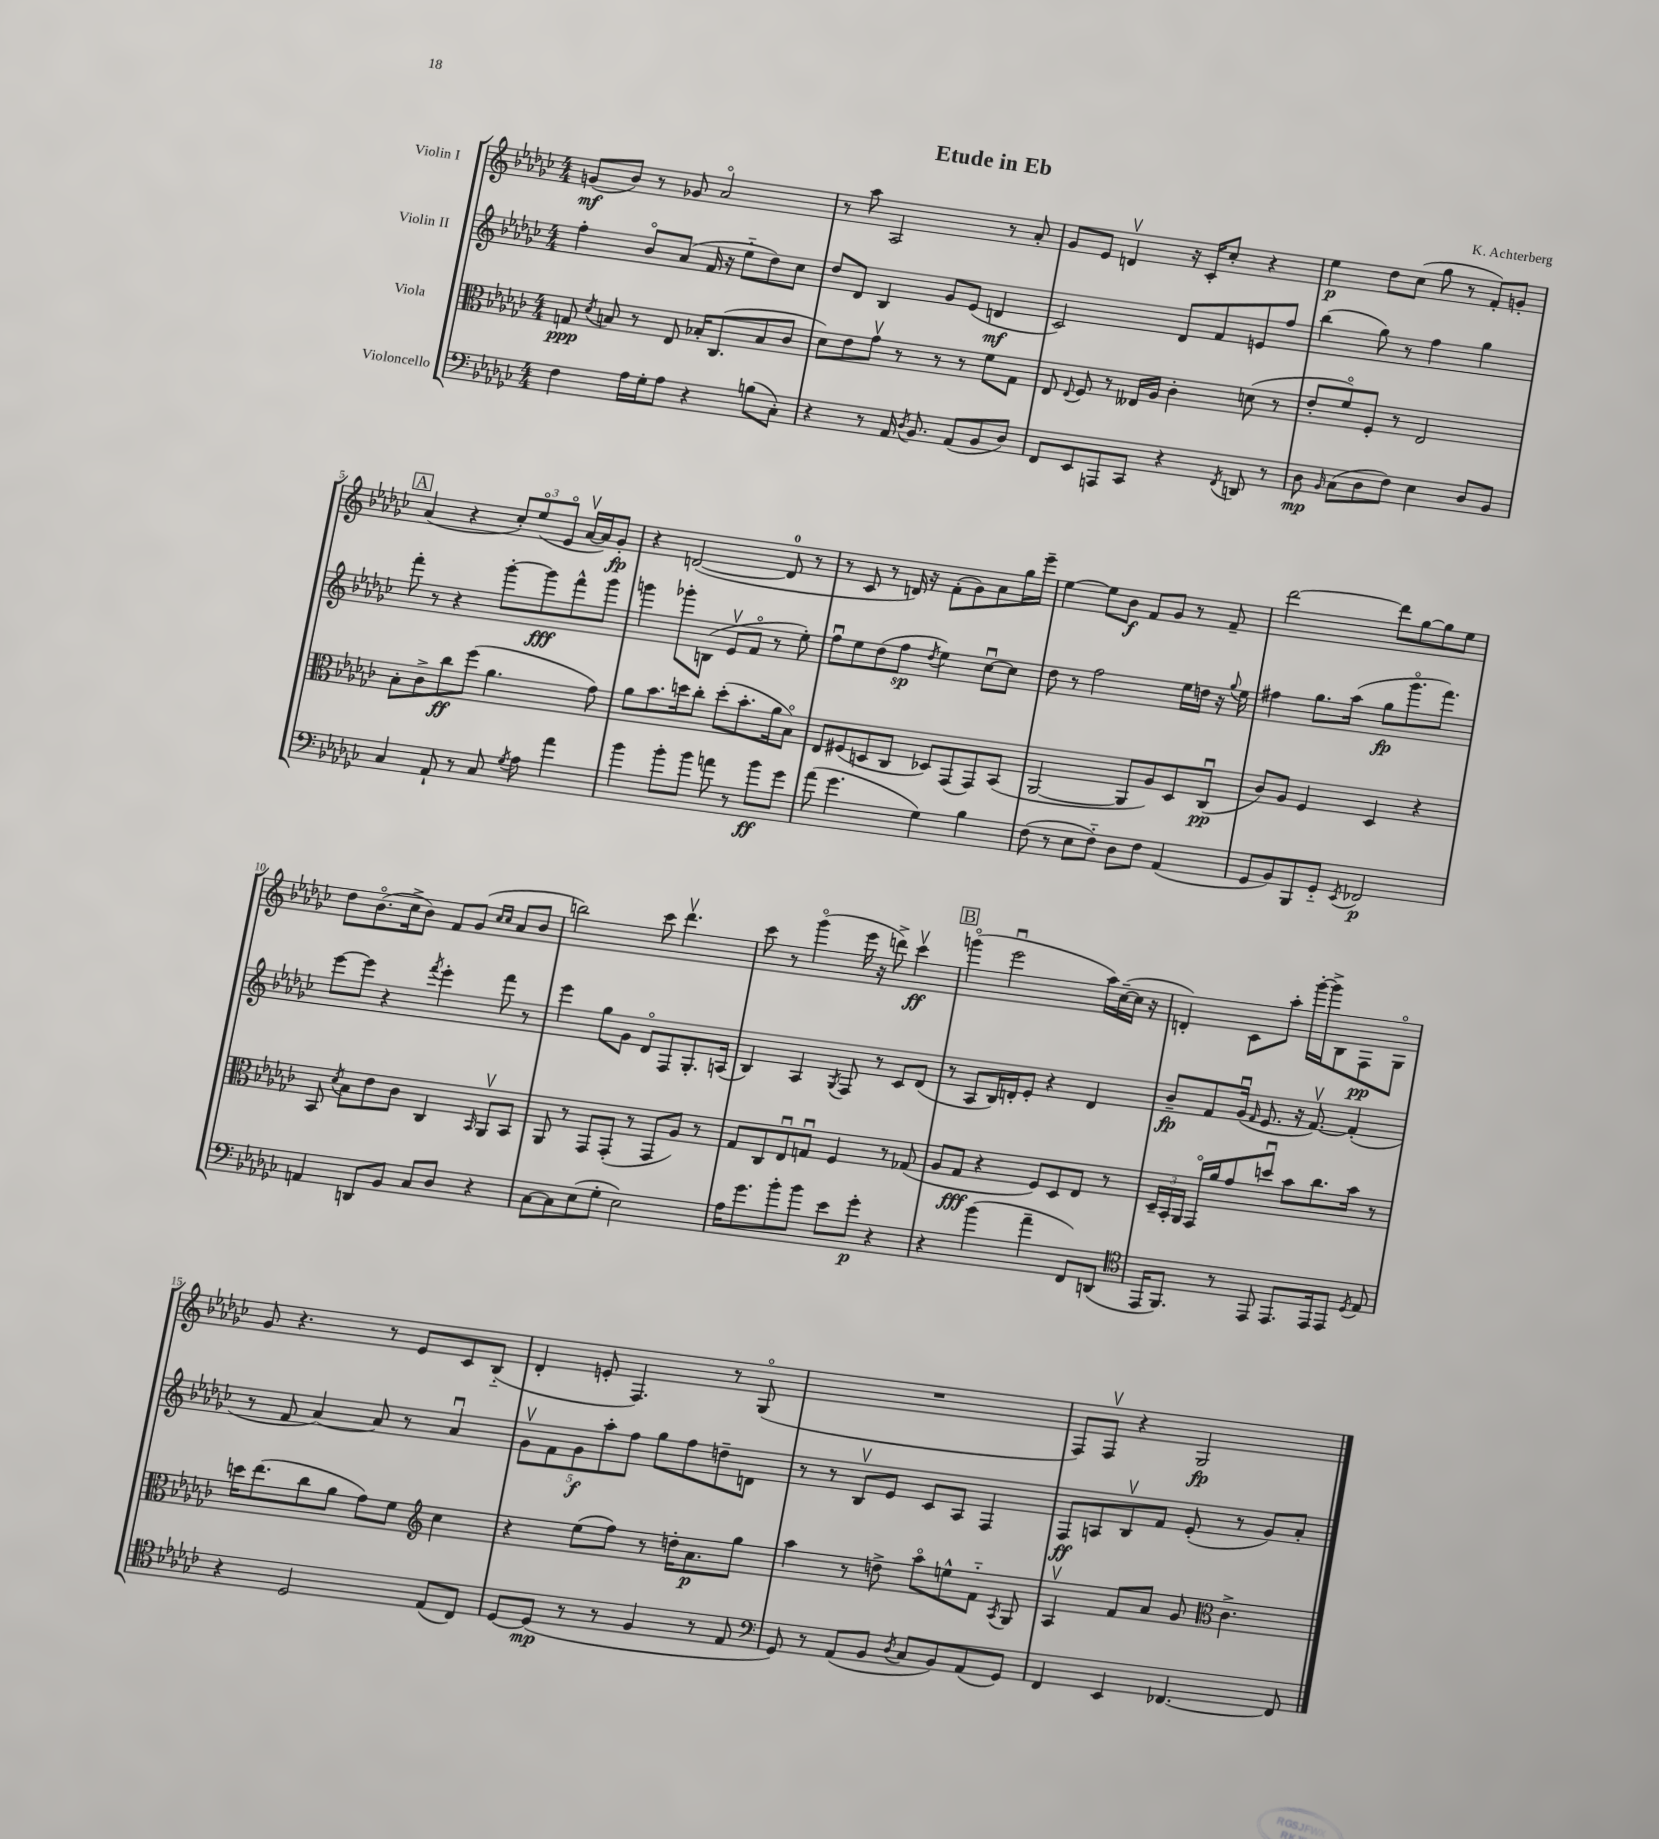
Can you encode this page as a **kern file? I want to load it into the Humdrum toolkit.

**kern	**dynam	**kern	**dynam	**kern	**dynam	**kern	**dynam
*part4	*part4	*part3	*part3	*part2	*part2	*part1	*part1
*staff4	*staff4	*staff3	*staff3	*staff2	*staff2	*staff1	*staff1
*I"Violoncello	*	*I"Viola	*	*I"Violin II	*	*I"Violin I	*
*clefF4	*	*clefC3	*	*clefG2	*	*clefG2	*
*k[b-e-a-d-g-c-]	*	*k[b-e-a-d-g-c-]	*	*k[b-e-a-d-g-c-]	*	*k[b-e-a-d-g-c-]	*
*M4/4	*	*M4/4	*	*M4/4	*	*M4/4	*
=1	=1	=1	=1	=1	=1	=1	=1
4F\	.	8Gn/	ppp	4ff'\	.	(8gn/L	mf
.	.	8qd-/	.	.	.	.	.
.	.	8Bn/	.	.	.	8b-/J)	.
16A-\LL	.	8r	.	8b-/L	.	8r	.
16G-'\J	.	.	.	.	.	.	.
8A-\J	.	8E-/	.	(8a-/J	.	8g-X/	.
4r	.	16B-X'/KL	.	16f/	.	2a-/	.
.	.	(8.C-/	.	16r	.	.	.
.	.	.	.	8ee-\L	.	.	.
(8Bn\L	.	8B-/	.	8dd-\)	.	.	.
8C-'\J)	.	8c-/J	.	8cc-\J	.	.	.
=2	=2	=2	=2	=2	=2	=2	=2
4r	.	8d-\L)	.	8dd-/L	.	8r	.
.	.	8e-\	.	8d-/J	.	8aa-\	.
8r	.	8g-v\J	.	4B-/	.	2A-/	.
16AA-/	.	8r	.	.	.	.	.
8qD-/	.	.	.	.	.	.	.
8.BB-/	.	.	.	.	.	.	.
.	.	8r	.	8g-/L	.	.	.
(8AA-/L	.	8r	.	(8e-/J	.	.	.
8BB-/	.	8f\L	.	4dn/	mf	8r	.
8D-/J)	.	8G-\J	.	.	.	8a-'/	.
=3	=3	=3	=3	=3	=3	=3	=3
8FF/L	.	8E-/	.	2c-/)	.	8g-/L	.
.	.	8qqE-/	.	.	.	.	.
8EE-/	.	8F/	.	.	.	8e-/J	.
8AAAn/	.	8r	.	.	.	4dnv/	.
8CC-/J	.	16E--X/LL	.	.	.	.	.
.	.	16A-/JJ	.	.	.	.	.
4r	.	4c-'\	.	8d-/L	.	16r	.
.	.	.	.	.	.	16c-'/KL	.
.	.	.	.	8f/	.	8cc-'/J	.
8qFF/	.	.	.	.	.	.	.
8DDn/	.	(8dn\	.	8en/	.	4r	.
8r	.	8r	.	8ff/J	.	.	.
=4	=4	=4	=4	=4	=4	=4	=4
8D-\	mp	8e-'/L	.	(4bb-\	.	4ee-\	p
16qqBB-/	.	.	.	.	.	.	.
(8C-\L	.	8f/)	.	.	.	.	.
8D-\	.	8F'/J	.	8gg-\)	.	8dd-\L	.
8F\J)	.	8r	.	8r	.	(8cc-\J	.
4E-\	.	2E-/	.	4ff\	.	8gg-\	.
.	.	.	.	.	.	8r	.
8D-/L	.	.	.	4gg-\	.	8f'/L)	.
8BB-/J	.	.	.	.	.	8gn'/J	.
!!LO:LB:g=z
!!LO:REH:place=s1:t=A
=5	=5	=5	=5	=5	=5	=5	=5
4C-/	.	8B-'\L	.	8fff'\	.	(4a-/	.
.	.	8c-^\	.	8r	.	.	.
8AA-`/	.	8cc-\	ff	4r	.	4r	.
8r	.	(8ff\J	.	.	.	.	.
8C-/	.	4.a-\	.	[8ggg-'\L	.	12cc-'/L)	.
.	.	.	.	.	.	(12ee-/	.
8qG-/	.	.	.	.	.	.	.
8A-\	.	.	.	8ggg-\]	fff	.	.
.	.	.	.	.	.	12e-/J	.
4a-\	.	.	.	8fff^^\	.	[16a-v/LL	.
.	.	.	.	.	.	16a-/J])	.
.	.	8g-\)	.	8ggg-\J	.	8g-'/J	fp
=6	=6	=6	=6	=6	=6	=6	=6
4b-\	.	8a-\L	.	4gggn\	.	4r	.
.	.	8.b-\	.	.	.	.	.
8b-'\L	.	.	.	8ggg-X'\L	.	([2dn/	.
.	.	16ddn\k	.	.	.	.	.
8b-\J	.	8cc-'\J	.	(8Bn\J	.	.	.
8an\	.	(8dd'\L	.	8e-v/L	.	.	.
8r	.	8.b-'\	.	8f/J	.	.	.
8b-\L	ff	.	.	8r	.	8d/]	.
.	.	16a-\k	.	.	.	.	.
8g-\J	.	8B-\J)	.	8ee-'\)	.	8r	.
=7	=7	=7	=7	=7	=7	=7	=7
(8a-\	.	8E-/L	.	8ffu\L	.	8r	.
4.g-\	.	(8F#X/	.	8ee-\	.	8c-/	.
.	.	8Dn/	.	(8dd-\	.	8r	.
.	.	8C-/J	.	8ff\J	sp	16dn/)	.
.	.	.	.	.	.	16r	.
.	.	.	.	8qdd-/	.	.	.
4G-\)	.	8D-X/L)	.	4ee-\)	.	(8f'\L	.
.	.	(8GG-/	.	.	.	8g-\)	.
4B-\	.	8GG-/)	.	[8cc-u\L	.	8a-\	.
.	.	(8BB-/J	.	8cc-\J]	.	16gg-\L	.
.	.	.	.	.	.	16eee-~\JJ	.
=8	=8	=8	=8	=8	=8	=8	=8
(8F\	.	[2AA-/	.	8dd-\	.	[4ee-\	.
8r	.	.	.	8r	.	.	.
8E-\L	.	.	.	2ff\	.	8ee-\L]	.
8F\J)	.	.	.	.	.	8b-\J	f
8D-\L	.	8AA-/L]	.	.	.	8f/L	.
8F\J	.	8A-/)	.	.	.	8g-/J	.
(4AA-/	.	8D-/	.	16ee-\LL	.	8r	.
.	.	.	.	16ddn\JJ	.	.	.
.	.	(8C-u/J	pp	16r	.	8f~/	.
.	.	.	.	8qqgg-/	.	.	.
.	.	.	.	16ee-\	.	.	.
=9	=9	=9	=9	=9	=9	=9	=9
8GG-/L	.	8c-/L)	.	4ff#X\	.	[2ddd-\	.
8BB-/)	.	8A-/J	.	.	.	.	.
8BBB-/	.	4F/	.	8.gg-\L	.	.	.
8GG-/J	.	.	.	.	.	.	.
.	.	.	.	(16aa-\Jk	.	.	.
8qEE-/	.	.	.	.	.	.	.
2FF-X/	p	4D-/	.	8gg-\L	fp	8ddd-\L]	.
.	.	.	.	8.ggg-\	.	[8gg-\	.
.	.	4r	.	.	.	8gg-\]	.
.	.	.	.	8.fff\J)	.	.	.
.	.	.	.	.	.	8ee-\J	.
!!LO:LB:g=z
=10	=10	=10	=10	=10	=10	=10	=10
4AAn/	.	8BB-/	.	[8eee-\L	.	8dd-\L	.
.	.	8qd-/	.	.	.	.	.
.	.	8B-\L	.	8eee-\J]	.	(8.b-\	.
8DDn/L	.	8e-\	.	4r	.	.	.
.	.	.	.	.	.	16cc-^\k	.
8BB-/J	.	8c-\J	.	.	.	8b-\J)	.
.	.	.	.	8qfff/	.	.	.
8C-/L	.	4C-/	.	4eee-'\	.	8f/L	.
8D-/J	.	.	.	.	.	(8g-/J	.
.	.	.	.	.	.	16qqcc-/LL	.
.	.	16qqBB-/	.	.	.	16qqcc-/JJ	.
4r	.	8AA-v/L	.	8fff\	.	8a-/L	.
.	.	8BB-/J	.	8r	.	8b-/J	.
=11	=11	=11	=11	=11	=11	=11	=11
[8C-\L	.	8AA-/	.	4eee-\	.	2bbn\)	.
8C-\]	.	8r	.	.	.	.	.
(8E-\	.	8GG-/L	.	8gg-\L	.	.	.
8G-'\J	.	(8GG-'/J	.	8g-\J	.	.	.
2E-\)	.	8r	.	8d-/L	.	8ccc-\	.
.	.	8GG-/L	.	8F/	.	4.ddd-v\	.
.	.	8A-/J)	.	8.G-'/	.	.	.
.	.	8r	.	.	.	.	.
.	.	.	.	(16An/Jk	.	.	.
=12	=12	=12	=12	=12	=12	=12	=12
16A-\KL	.	8G-/L	.	4B-/)	.	8ccc-\	.
8.g-\	.	.	.	.	.	.	.
.	.	8C-/	.	.	.	8r	.
8b-'\	.	8E-u/	.	4A-/	.	(4ggg-\	.
8b-\J	.	8Gnu/J	.	.	.	.	.
.	.	.	.	8qG-/	.	.	.
8e-\L	.	4F/	.	8F/	.	16eee-\	.
.	.	.	.	.	.	16r	.
8g-'\J	p	.	.	8r	.	8dddn^\)	.
4r	.	8r	.	8c-/L	.	4ccc-v\	ff
.	.	(8G-X/	.	(8d-/J	.	.	.
!!LO:REH:place=s1:t=B
=13	=13	=13	=13	=13	=13	=13	=13
4r	.	8A-/L	.	8r	.	(4gggn\	.
.	.	8G-/J	fff	8A-/L	.	.	.
(4b-\	.	4r	.	16B-/L)	.	2eee-u\	.
.	.	.	.	16dn'/J	.	.	.
.	.	.	.	8e-'/J	.	.	.
4a-~\	.	8F/L)	.	4r	.	.	.
.	.	8D-/	.	.	.	.	.
8FF/L)	.	8E-/J	.	4d/	.	16aa-\LL)	.
.	.	.	.	.	.	([16cc-~\	.
(8DDn/J	.	8r	.	.	.	16cc-\JJ]	.
.	.	.	.	.	.	16r	.
=14	=14	=14	=14	=14	=14	=14	=14
*clefC4	*	*	*	*	*	*	*
16EE-/KL	.	24D-~/LL	.	8b-~/L	fp	4dn'/)	.
.	.	24BB-'/	.	.	.	.	.
8.FF/J)	.	.	.	.	.	.	.
.	.	24AA-/JJ	.	.	.	.	.
.	.	16GG-/LL	.	8f/	.	.	.
.	.	16a-/J	.	.	.	.	.
8r	.	8g-/	.	(16g-u/Jk	.	8c-\L	.
.	.	.	.	16qqf/	.	.	.
.	.	.	.	8.e-/	.	.	.
8EE-/	.	8ddnu/J	.	.	.	8aa-'\J	.
8.EE-/L	.	8b-\L	.	16r	.	[16ggg-'\LL	.
.	.	.	.	[8.fv/)	.	16ggg-^\J]	.
.	.	8.cc-\	.	.	.	8B-\	.
16EE-/k	.	.	.	.	.	.	.
8EE-/J	.	.	.	(4f'/]	.	8F\	pp
.	.	16b-\Jk	.	.	.	.	.
8qD-/	.	.	.	.	.	.	.
8E-/	.	8r	.	.	.	8G-\J	.
!!LO:LB:g=z
=15	=15	=15	=15	=15	=15	=15	=15
4r	.	16ddn\KL	.	8r	.	8g-/	.
.	.	(8.ee-\	.	.	.	.	.
.	.	.	.	8f/	.	4.r	.
2D-/	.	8cc-\	.	[4a-/)	.	.	.
.	.	8a-\J	.	.	.	.	.
.	.	8g-\L)	.	8a-/]	.	8r	.
.	.	8f\J	.	8r	.	8e-/L	.
*	*	*clefG2	*	*	*	*	*
(8E-/L	.	4cc-\	.	4a-u/	.	8c-/	.
8C-/J)	.	.	.	.	.	(8B-/J	.
=16	=16	=16	=16	=16	=16	=16	=16
[8D-/L	.	4r	.	10g-v\L	.	4d-'/	.
.	.	.	.	10f\	.	.	.
(8D-/J]	mp	.	.	.	.	.	.
.	.	.	.	10g-\	f	.	.
8r	.	(8ee-\L	.	.	.	8en'/	.
.	.	.	.	10aa-'\	.	.	.
8r	.	8ff\J)	.	.	.	4.F/)	.
.	.	.	.	10ff\J	.	.	.
4F/	.	8r	.	8gg-\L	.	.	.
.	.	16ddn'\KL	.	8ff\	.	.	.
.	.	8.a-\	p	.	.	.	.
8r	.	.	.	8ddn~\	.	8r	.
8E-/	.	8gg-\J	.	8dn\J	.	(8G-/	.
=17	=17	=17	=17	=17	=17	=17	=17
*clefF4	*	*	*	*	*	*	*
8GG-/)	.	4aa-\	.	8r	.	1r	.
8r	.	.	.	8r	.	.	.
(8AA-/L	.	8r	.	8B-v/L	.	.	.
8BB-/J	.	8ddn^\	.	8e-/J	.	.	.
8qD-/	.	.	.	.	.	.	.
8C-/L	.	8aa-\L	.	8c-/L	.	.	.
8BB-/)	.	8een^^\	.	8A-/J	.	.	.
(8AA-/	.	8f\J	.	4F/	.	.	.
.	.	8qA-/	.	.	.	.	.
8GG-/J)	.	8G-/	.	.	.	.	.
=18	=18	=18	=18	=18	=18	=18	=18
4FF/	.	4A-v/	.	8F/L	ff	8F/L)	.
.	.	.	.	8An/	.	8Fv/J	.
4EE-/	.	8f/L	.	8B-v/	.	4r	.
.	.	8a-/J	.	8f/J	.	.	.
[4.FF-X/	.	8g-/	.	(8e-'/	.	2G-/	fp
*	*	*clefC3	*	*	*	*	*
.	.	4.c-^\	.	8r	.	.	.
.	.	.	.	8g-/L)	.	.	.
8FF-/]	.	.	.	8a-'/J	.	.	.
==	==	==	==	==	==	==	==
*-	*-	*-	*-	*-	*-	*-	*-
